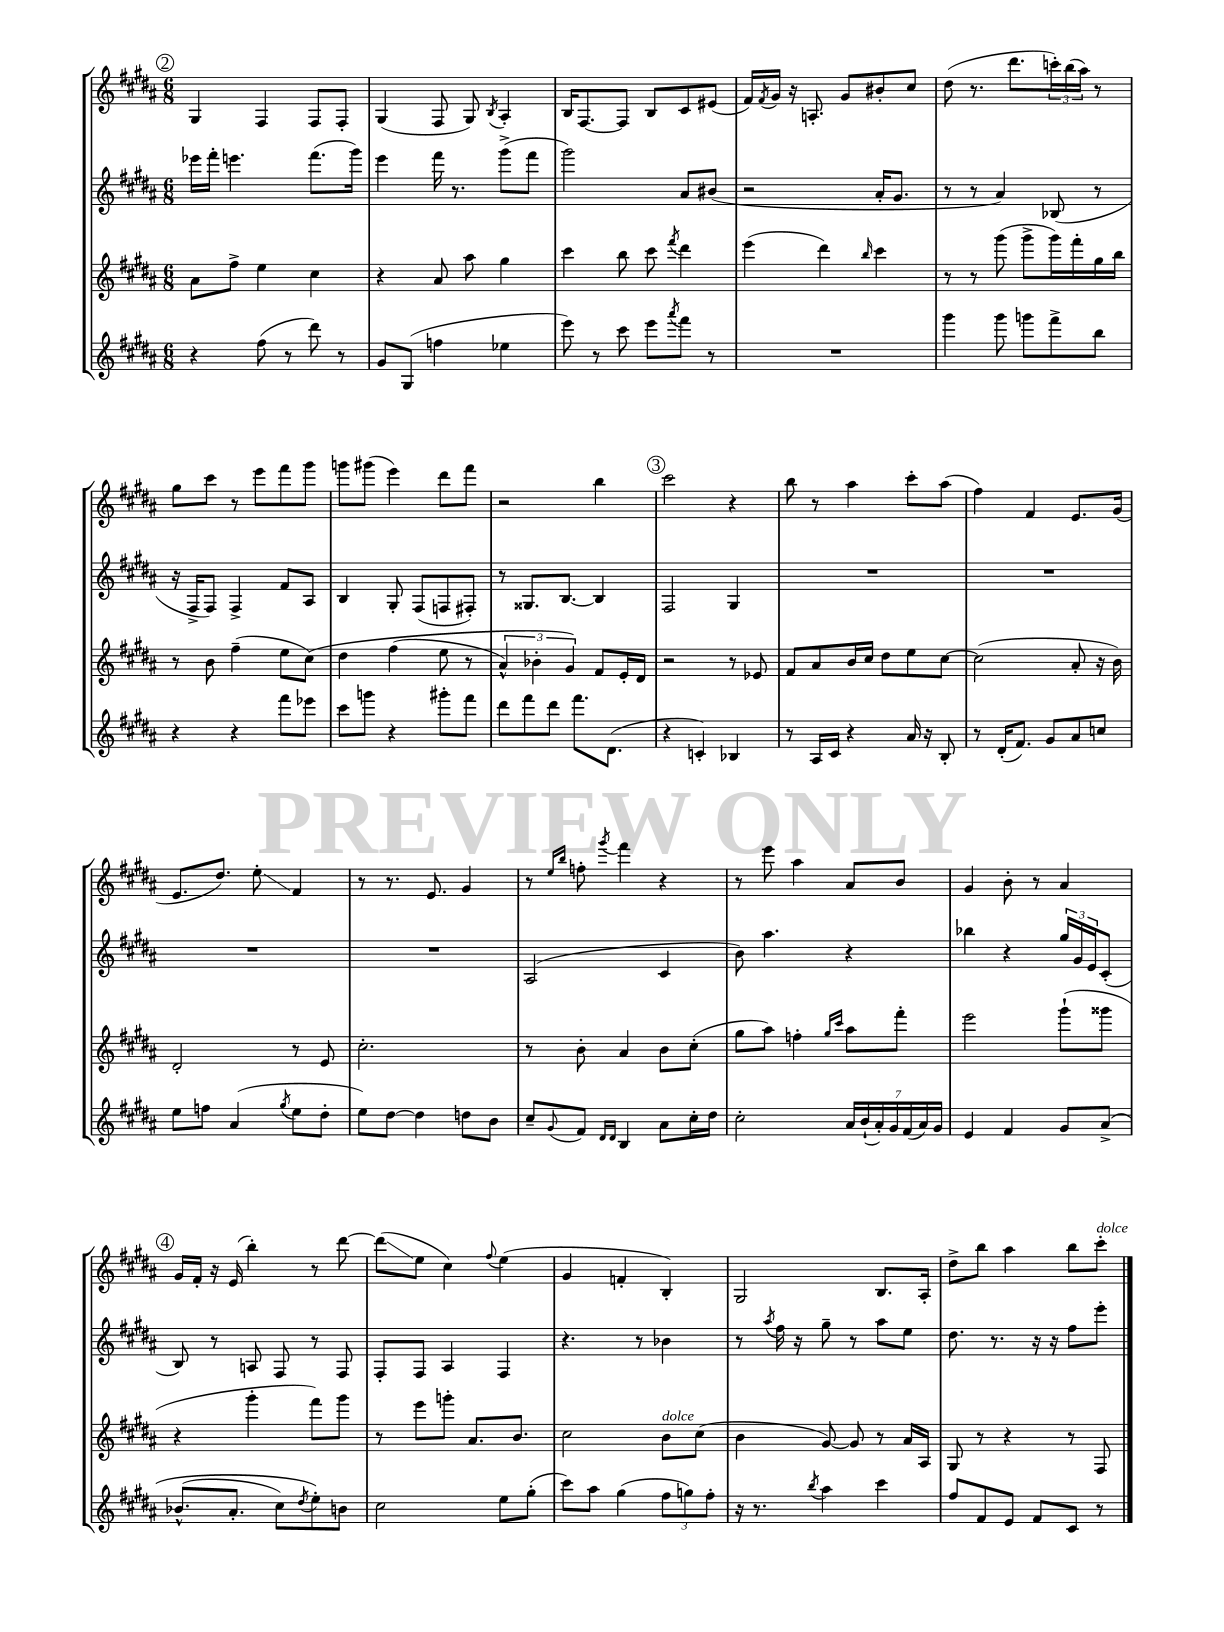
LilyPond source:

<<
\new StaffGroup <<
\new Staff = "s0" {
    \clef treble \key b \major \numericTimeSignature \time 6/8
    \mark \markup { \circle "2" } gis4 fis4 fis8 fis8-. |
    gis4( fis8 gis8) \acciaccatura { b8 } ais4-. |
    b16 fis8.~ fis8 b8 cis'8 eis'8( |
    fis'16) \acciaccatura { fis'8 } gis'16 r16 a8.-. gis'8 bis'8-. cis''8 |
    dis''8( r8. dis'''8. \tuplet 3/2 { c'''16-.) b''16( ais''16) } r8 |
    gis''8 cis'''8 r8 e'''8 fis'''8 gis'''8 |
    g'''8 gis'''8( e'''4) dis'''8 fis'''8 |
    r2 b''4 |
    \mark \markup { \circle "3" } cis'''2 r4 |
    b''8 r8 ais''4 cis'''8-. ais''8( |
    fis''4) fis'4 e'8. gis'16( |
    e'8. dis''8.) e''8-.\glissando fis'4 |
    r8 r8. e'8. gis'4 |
    r8 \grace { e''16 b''16 } f''8-. \acciaccatura { gis'''8 } fis'''4 r4 |
    r8 e'''8 ais''4 ais'8 b'8 |
    gis'4 b'8-. r8 ais'4 |
    \mark \markup { \circle "4" } gis'16 fis'16-. r16 e'16( b''4-.) r8 dis'''8~ |
    dis'''8\glissando( e''8 cis''4) \appoggiatura { fis''8 } e''4( |
    gis'4 f'4-. b4-.) |
    gis2 b8. ais16-. |
    dis''8-> b''8 ais''4 b''8 cis'''8-.^\markup { \italic "dolce" } \bar "|." |
}
\new Staff = "s1" {
    \clef treble \key b \major \numericTimeSignature \time 6/8
    \mark \markup { \circle "2" } ees'''16 fis'''16-. e'''4. fis'''8.( gis'''16) |
    e'''4 fis'''16 r8. gis'''8->( fis'''8 |
    gis'''2) ais'8 bis'8( |
    r2 ais'16-. gis'8. |
    r8 r8 ais'4) bes8( r8 |
    r16 fis16-> fis8) fis4-> fis'8 ais8 |
    b4 gis8-. fis8( f8 fis8-.) |
    r8 gisis8. b8.~ b4 |
    \mark \markup { \circle "3" } fis2 gis4 |
    R2. |
    R2. |
    R2. |
    R2. |
    ais2( cis'4 |
    b'8) ais''4. r4 |
    bes''4 r4 \tuplet 3/2 { gis''16 gis'16 e'16 } cis'8-.( |
    \mark \markup { \circle "4" } b8) r8 a8 fis8 r8 fis8 |
    fis8-. fis8 ais4 fis4 |
    r4. r8 bes'4 |
    r8 \acciaccatura { ais''8 } fis''16 r16 gis''8-- r8 ais''8 e''8 |
    dis''8. r8. r16 r16 fis''8 e'''8-. \bar "|." |
}
\new Staff = "s2" {
    \clef treble \key b \major \numericTimeSignature \time 6/8
    \mark \markup { \circle "2" } ais'8 fis''8-> e''4 cis''4 |
    r4 ais'8 ais''8 gis''4 |
    cis'''4 b''8 cis'''8 \acciaccatura { fis'''8 } dis'''4 |
    e'''4( dis'''4) \grace { b''16 } cis'''4 |
    r8 r8 gis'''8( gis'''8-> gis'''16) fis'''16-. gis''16 b''16 |
    r8 b'8 fis''4--( e''8 cis''8)\( |
    dis''4 fis''4( e''8 r8 |
    \tuplet 3/2 { ais'4-^) bes'4-. gis'4\) } fis'8 e'16-. dis'16 |
    \mark \markup { \circle "3" } r2 r8 ees'8 |
    fis'8 ais'8 b'16 cis''16 dis''8 e''8 cis''8~ |
    cis''2( ais'8-. r16 b'16) |
    dis'2-. r8 e'8 |
    cis''2.-. |
    r8 b'8-. ais'4 b'8 cis''8-.( |
    gis''8 ais''8) f''4-. \grace { gis''16 cis'''16 } ais''8 fis'''8-. |
    e'''2 gis'''8-!( gisis'''8 |
    \mark \markup { \circle "4" } r4 gis'''4-. fis'''8) gis'''8 |
    r8 e'''8 g'''8-. ais'8. b'8. |
    cis''2 b'8^\markup { \italic "dolce" } cis''8( |
    b'4 gis'8~) gis'8 r8 ais'16 ais16 |
    gis8 r8 r4 r8 fis8 \bar "|." |
}
\new Staff = "s3" {
    \clef treble \key b \major \numericTimeSignature \time 6/8
    \mark \markup { \circle "2" } r4 fis''8( r8 dis'''8) r8 |
    gis'8 gis8( f''4 ees''4 |
    e'''8) r8 cis'''8 e'''8 \acciaccatura { ais'''8 } fis'''8 r8 |
    R2. |
    gis'''4 gis'''8 g'''8 fis'''8-> b''8 |
    r4 r4 fis'''8 ees'''8 |
    cis'''8 g'''8 r4 gis'''8-. fis'''8 |
    dis'''8 fis'''8 dis'''8 fis'''8. dis'8.( |
    \mark \markup { \circle "3" } r4 c'4-.) bes4 |
    r8 ais16 cis'16 r4 ais'16 r16 b8-. |
    r8 dis'16-.( fis'8.) gis'8 ais'8 c''8 |
    e''8 f''8 ais'4( \acciaccatura { gis''8 } e''8 dis''8-. |
    e''8) dis''8~ dis''4 d''8 b'8 |
    cis''8-- \appoggiatura { gis'8 } fis'8 \grace { dis'16 dis'16 } b4 ais'8 cis''16-. dis''16 |
    cis''2-. \tuplet 7/4 { ais'16 b'16-!( ais'16-.) gis'16 fis'16( ais'16) gis'16 } |
    e'4 fis'4 gis'8 ais'8->\( |
    \mark \markup { \circle "4" } bes'8.-^( ais'8.-. cis''8) \acciaccatura { dis''8 } e''8-.\) b'8 |
    cis''2 e''8 gis''8-.( |
    cis'''8) ais''8 gis''4( \tuplet 3/2 { fis''8 g''8) fis''8-. } |
    r16 r8. \acciaccatura { b''8 } ais''4 cis'''4 |
    fis''8 fis'8 e'8 fis'8 cis'8 r8 \bar "|." |
}
>>
>>
\layout { \context { \Score \remove "Bar_number_engraver" } }
